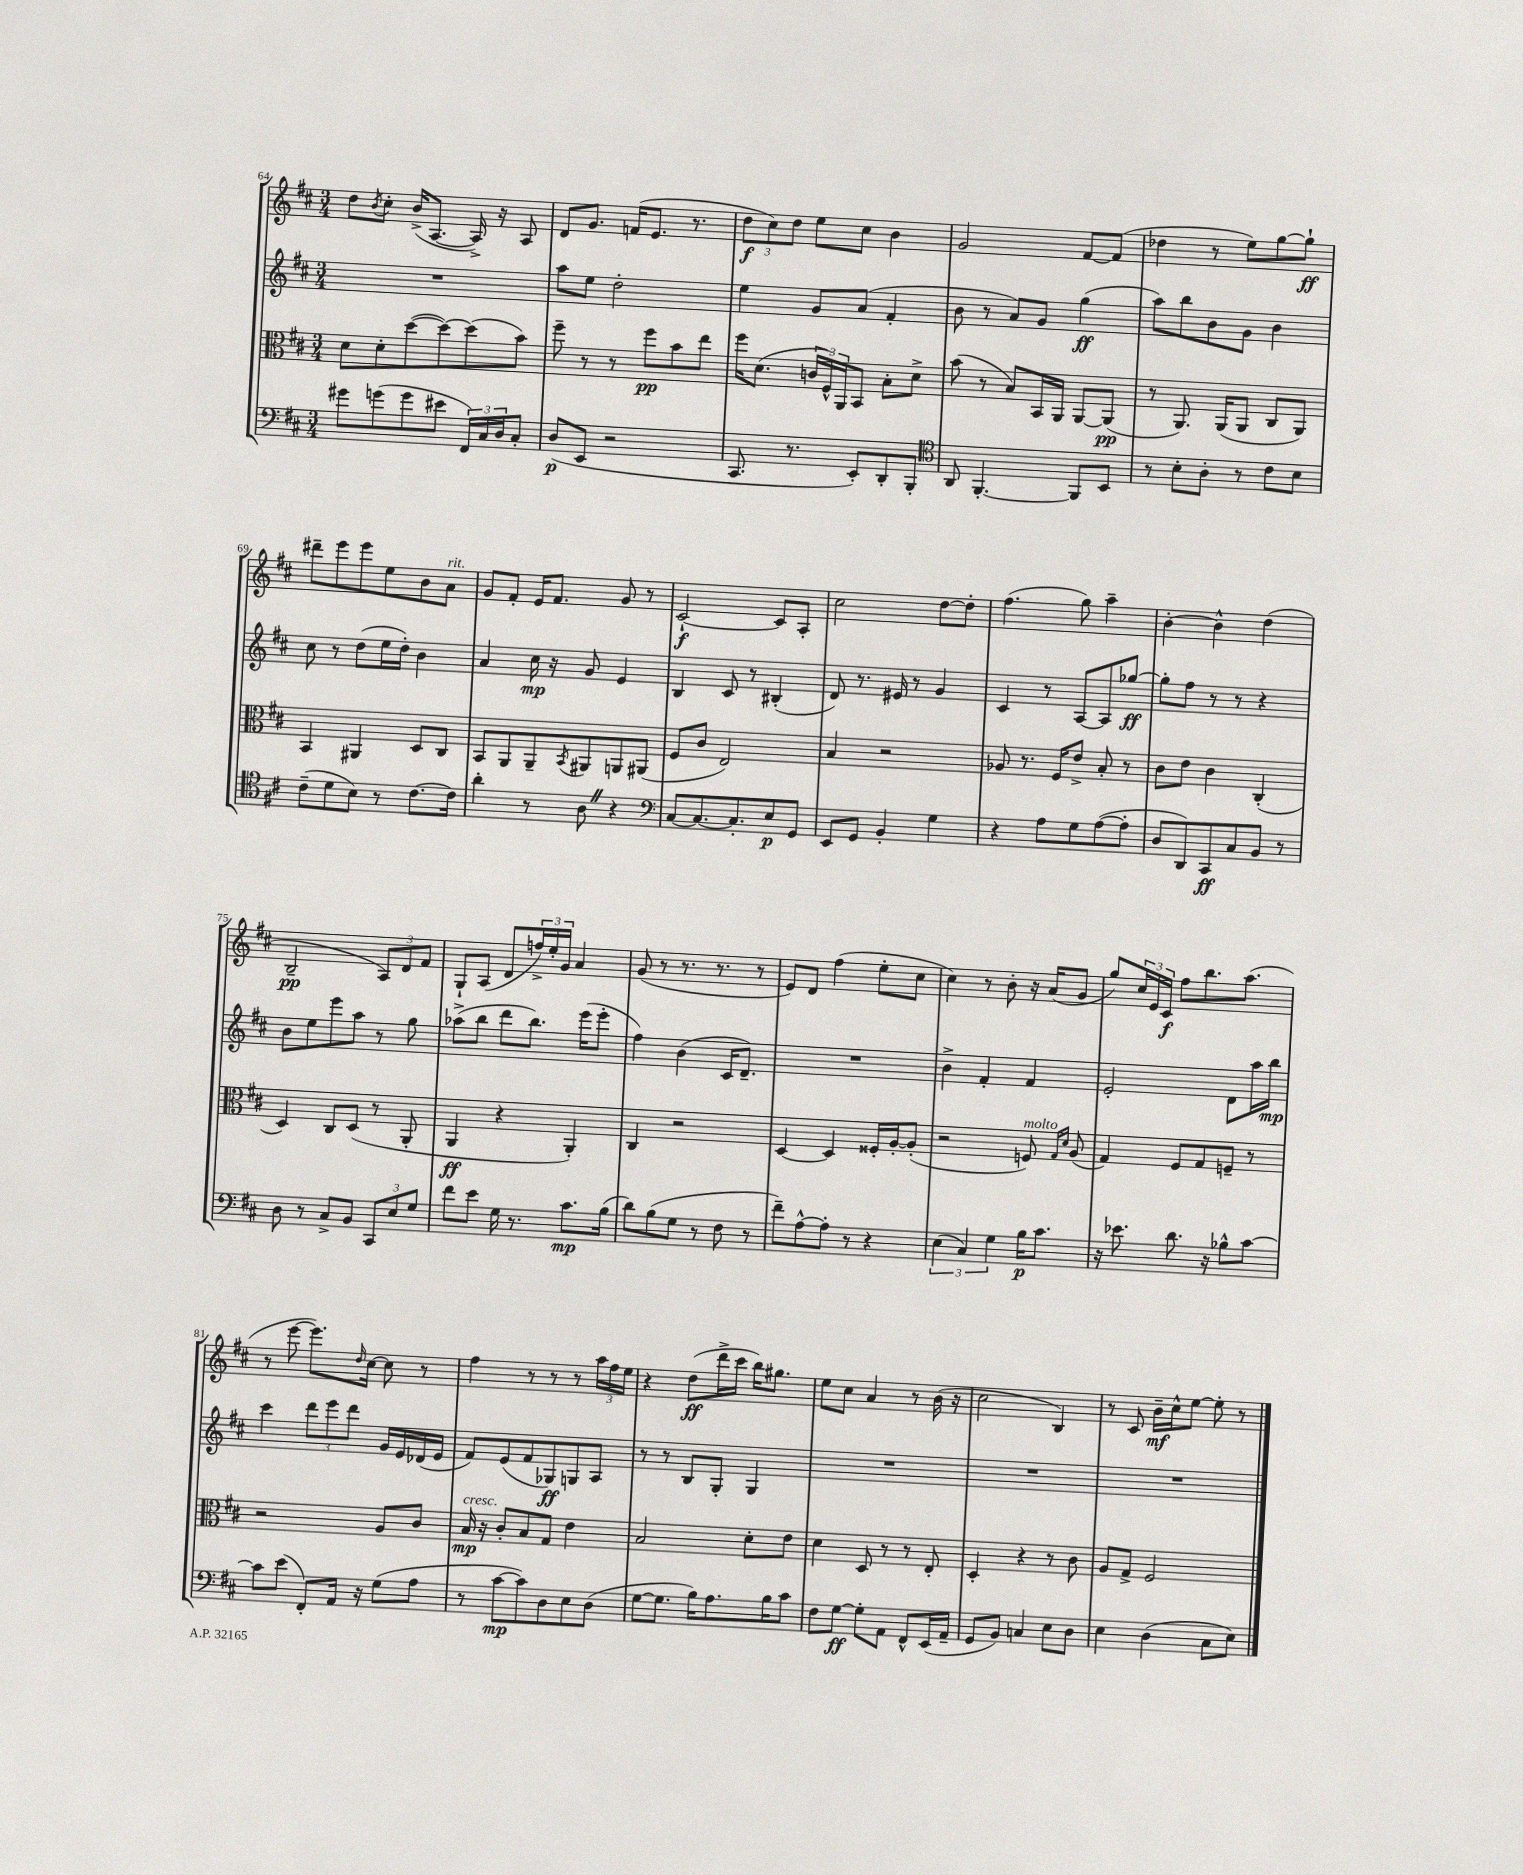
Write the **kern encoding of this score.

**kern	**kern	**kern	**kern
*staff4	*staff3	*staff2	*staff1
*clefF4	*clefC3	*clefG2	*clefG2
*k[f#c#]	*k[f#c#]	*k[f#c#]	*k[f#c#]
*M3/4	*M3/4	*M3/4	*M3/4
8g#\L	8d\L	2.r	8dd\L
.	.	.	8qb/
(8g\	8d'\	.	8cc#'\J
8g\	([8dd\	.	(16b^/LK
.	.	.	[8.A/J
8e#\J	8dd\_)	.	.
24FF#/LL)	(8dd\]	.	16A^/])
24C#/	.	.	.
.	.	.	16r
24D/J	.	.	.
8C#'/J	8b\J)	.	8A/
=	=	=	=
(8D/L	8ff#~\	8aa\L	8d/L
8EE/J	8r	8ee\J	8.g/J
2r	8r	2dd'\	.
.	.	.	(16f/LK
.	8ff#\L	.	8.e/J
.	8b\	.	.
.	.	.	8.r
.	8ee\J	.	.
=	=	=	=
8.CC#/	16ff#\LK	4ee\	12dd\L
.	(8.d\J	.	.
.	.	.	12cc#\)
.	.	.	12dd\J
8.r	.	.	.
.	24c/LL	8g/L	8ee\L
.	24F#^^/)	.	.
.	24AA/J	.	.
8EE'/L)	8BB/J	(8a/J	8cc#\J
8DD'/	8B'\L	4f#'/	4b\
8BBB'/J	8d^\J	.	.
=	=	=	=
*clefC4	*	*	*
8AA/	(8b\	8b\	2g/
[4.FF#'/	8r	8r	.
.	8B/L)	8a/L)	.
.	16BB/L	8g/J	.
.	16AA/JJ	.	.
8FF#/]L	[8AA/L	(4gg\	[8f#/L
8BB/J	(8AA/]J	.	(8f#/]J
=	=	=	=
8r	8r	8aa\L)	4dd-\
8B'\L	8.AA/)	8bb\	.
8A'\J	.	8b\	8r
.	(16AA/LK	.	.
8r	8AA/J	8g\J	8ee\L)
8c#\L	8C#/L	4b\	[8gg\
8B\J	8AA/J)	.	8gg`\]J
=	=	=	=
(8c#~\L	4BB/	8cc#\	8ddd#~\L
8d\	.	8r	8eee\
8B\J)	4AA#/	(8dd\L	8eee\
8r	.	16ee\L	8ee\
.	.	16dd'\JJ)	.
[8.c#\L	8D/L	4b\	8b\
.	8C#/J	.	8a\J
16c#\]Jk	.	.	.
=	=	=	=
4a'\	8BB/L	4a/	8g/L
.	8AA/	.	8f#'/J
8r	8AA~/	16cc#\	16e/LK
.	.	16r	8.f#/J
.	8qBB/	.	.
8A\	8AA#/	8g/	.
4r	8AA/	4e/	8g/
.	(8AA#/J	.	8r
=	=	=	=
*clefF4	*	*	*
[8C#/L	8F#/L	4B/	[2c#`/
8.C#/_	8c#/J	.	.
.	2E/)	8c#/	.
8.C#'/]	.	.	.
.	.	8r	.
8E/	.	(4B#'/	8c#/]L
8GG/J	.	.	8A'/J
=	=	=	=
8EE/L	4B/	8d/)	2cc#\
8GG/J	.	8.r	.
4BB'/	2r	.	.
.	.	16e#/	.
.	.	8r	.
4G\	.	4g/	[8dd\L
.	.	.	8dd'\]J
=	=	=	=
4r	8A-/	4c#/	(4.ff#\
.	8.r	.	.
8A\L	.	8r	.
.	16F#/LK	.	.
8G\	8e^/J	[8A/L	8gg\)
([8A\	8B'/	8A/]	4aa~\
8A'\]J	8r	[8gg-/J	.
=	=	=	=
8D/L	8c#\L	8gg-'\]L	[4b'\
8DD/)	8e\J	8ff#\J	.
8CC#/	4c#\	8r	4b^^\]
8C#/	.	8r	.
8BB/J	(4C#'/	4r	(4dd\
8r	.	.	.
=	=	=	=
8D\	4D/)	8b\L	2B~/
8r	.	8ee\	.
8C#^/L	8C#/L	8eee\	.
8BB/J	(8D/J	8aa\J	.
12CC#/L	8r	8r	12A/L)
12E/	.	.	12d/
.	8AA'/	8gg\	.
12G/J	.	.	12f#/J
=	=	=	=
8f#\L	4AA/	(8aa-^\L	8G`/L
8e\J	.	8bb\J	(8A/J
16G\	4r	8ddd\L	8d/L
8.r	.	.	.
.	.	8.bb\J)	24ff^/L)
.	.	.	24ee'/
.	.	.	24g/JJ
8.c#\L	4AA'/)	.	4a/
.	.	(16eee\LK	.
.	.	8eee'\J	.
(16B\Jk	.	.	.
=	=	=	=
8d\L)	4C#/	4ff#\)	(8g/
(8B\	.	.	8r
8G\J	2r	(4b\	8.r
8r	.	.	.
.	.	.	8.r
8F#\	.	16c#/LK	.
.	.	8.d~/J)	.
8r	.	.	8r
=	=	=	=
8f#~\L)	[4D/	2.r	8e/L)
[8A^^\	.	.	8d/J
8A'\]J	4D/]	.	(4ff#\
8r	.	.	.
4r	16F##'/LL	.	8ee'\L
.	[16A'/J	.	.
.	(8A'/]J	.	8cc#\J
=	=	=	=
(6E\	2r	4b^\	4cc#\)
6C#/)	.	.	.
.	.	4f#'/	8r
6G\	.	.	.
.	.	.	8b'\
16B\LK	8F/)	4f#/	16r
8.c#\J	.	.	(16a/LK
.	16qqG/LL	.	.
.	16qqd/JJ	.	.
.	(8A/	.	8g/J
=	=	=	=
16r	4G/)	2e'/	8gg/L)
8.e-\	.	.	.
.	.	.	24cc#/L
.	.	.	24e/
.	.	.	24c#/JJ
8.d\	8F#/L	.	8ff#\L
.	8G/	.	8.bb\
16r	.	.	.
8B-^^\L	8F~/J	8d\L	.
.	.	.	(8.aa\J
[8c#\J	8r	16aa\L	.
.	.	16bb\JJ	.
=	=	=	=
8c#\]L	2r	4ccc#\	8r
(8e\J	.	.	[8eee\
8FF#'/L)	.	12ddd\L	8.eee\]L)
.	.	12eee\	.
16AA/Jk	.	.	.
.	.	12ddd\J	.
.	.	.	16qqdd/
16r	.	.	[16cc#\Jk
(8G\L	8A/L	16g/LL	8cc#\]
.	.	16e/	.
8A\J	8c#/J	(16d-/	8r
.	.	16e/JJ	.
=	=	=	=
8r	16B/	8f#/L)	4ff#\
.	16r	.	.
[8c#\L	8c#'/L	(8e/	.
8c#\])	8B/	8f#/	8r
8D\	8G/J	8G-/)	8r
8E\	4e\	8G/	8r
(8D\J	.	8A/J	24aa\LL
.	.	.	24ff#\
.	.	.	24ee\JJ
=	=	=	=
[8G\L	2B/	8r	4r
8.G\]J	.	8r	.
.	.	8B/L	(8dd\L
16B\LK)	.	.	.
8.A\	.	8G'/J	16ddd^\L
.	.	.	16ccc#\JJ
.	8d'\L	4G/	16bb\LK)
16B\K	.	.	8.gg#\J
8c#\J	8e\J	.	.
=	=	=	=
8F#\L	4d\	2.r	8ee\L
[8G\J	.	.	8cc#\J
8G'\]L	8D/	.	4a/
8AA\J	8r	.	.
8FF#^^/L	8r	.	8r
(16EE/L	8E'/	.	(16b\
16AA~/JJ	.	.	16r
=	=	=	=
8GG/L	4D'/	2.r	2cc#\
8BB/J)	.	.	.
4C/	4r	.	.
8E\L	8r	.	4B/)
8D\J	8c#\	.	.
=	=	=	=
4E\	8A/L	2.r	8r
.	8G^/J	.	8c#/
(4D\	2F#/	.	16b~\LL
.	.	.	16cc#^^\J
.	.	.	[8ee\J
8C#\L	.	.	8ee'\]
8E\J)	.	.	8r
==	==	==	==
*-	*-	*-	*-
